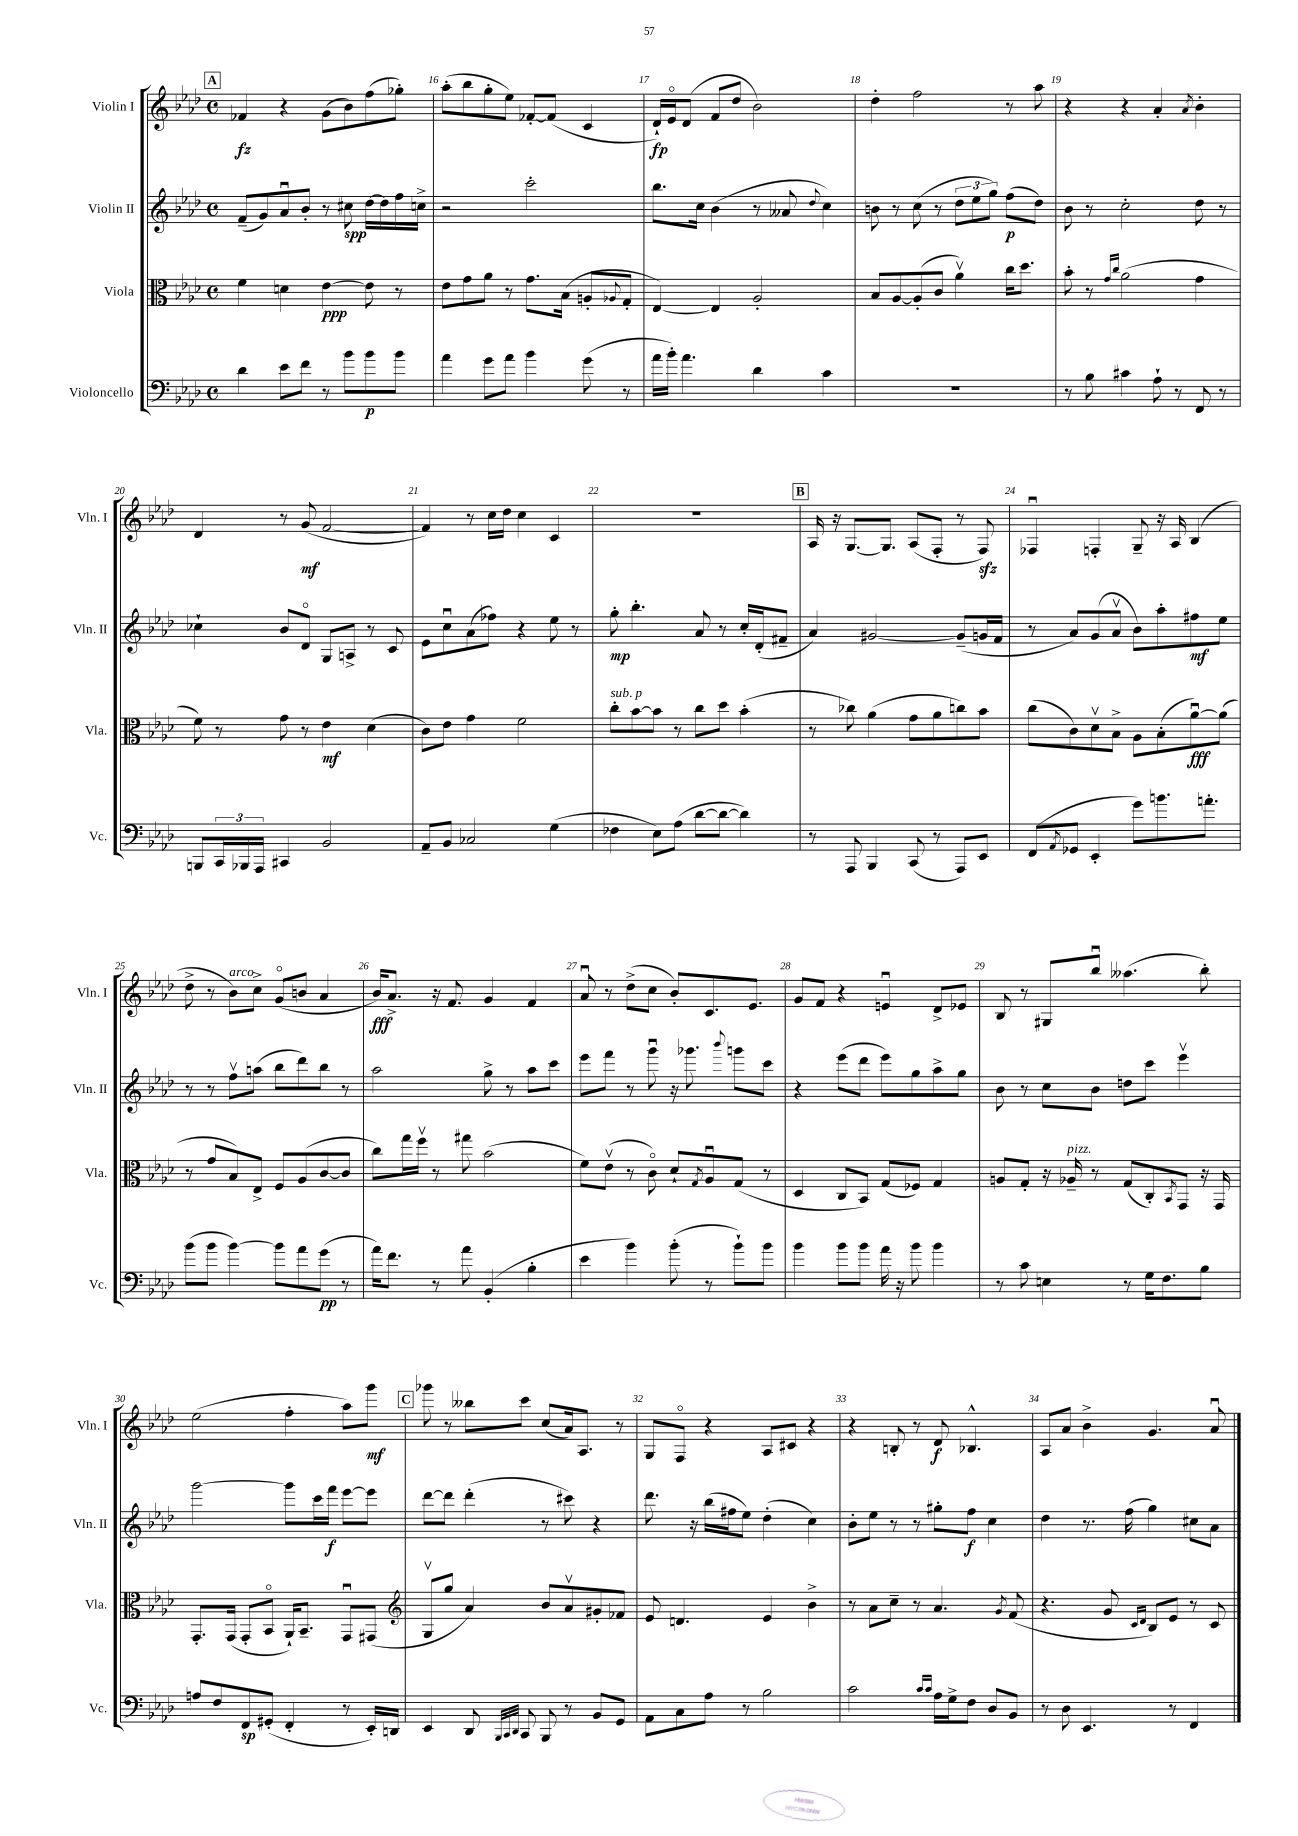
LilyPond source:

<<
\new StaffGroup <<
\new Staff = "s0" \with { instrumentName = "Violin I" shortInstrumentName = "Vln. I" } {
    \clef treble \key aes \major \defaultTimeSignature \time 4/4
    \mark \markup { \box "A" } fes'4\fz r4 g'8( bes'8) f''8( ges''8-.) |
    aes''8-.( bes''8 g''8-. ees''8) fes'8~-. fes'8( c'4 |
    des'16-!\fp) ees'16\flageolet des'8( f'8 des''8 bes'2) |
    des''4-. f''2 r8 aes''8 |
    r4 r4 aes'4-. \acciaccatura { aes'8 } bes'4-. |
    des'4 r8 g'8\mf( f'2~ |
    f'4) r8 c''16 des''16 c''4 c'4 |
    R1 |
    \mark \markup { \box "B" } aes16 r16 g8.~ g8. aes8( f8-. r8 f8\sfz) |
    fes4\downbow f4-. g8-- r16 aes16 bes4( |
    des''8-> r8 bes'8^\markup { \italic "arco" }) c''8-> g'8\flageolet( b'8 aes'4 |
    bes'16\fff) aes'8.-> r16 f'8. g'4 f'4 |
    aes'8\downbow r8 des''8->( c''8 bes'8-.) c'8. ees'8. |
    g'8 f'8 r4 e'4\downbow des'8-> ees'8 |
    bes8 r8 gis8 bes''8\downbow aeses''4.( bes''8-.) |
    ees''2( f''4-. aes''8) g'''8\mf |
    \mark \markup { \box "C" } ges'''8 r8 beses''8 c'''8 c''8( aes'16) aes8. r8 |
    g8 f8\flageolet r4 aes8 cis'8 r4 |
    r4 b8-. r8 des'8\f bes4.-^ |
    aes8 aes'8 bes'4-> g'4. aes'8\downbow \bar "|." |
}
\new Staff = "s1" \with { instrumentName = "Violin II" shortInstrumentName = "Vln. II" } {
    \clef treble \key aes \major \defaultTimeSignature \time 4/4
    \mark \markup { \box "A" } f'8--( g'8) aes'8\downbow bes'8-. r8 cis''8\spp des''16~ des''16 f''16 c''16-> |
    r2 c'''2-. |
    bes''8. c''16 bes'4( r8 aeses'8 \appoggiatura { des''8 } c''4) |
    b'8 r8 c''8( r8 \tuplet 3/2 { des''8 ees''8 g''8) } f''8\p( des''8) |
    bes'8 r8 c''2-. des''8 r8 |
    ces''4-! bes'8 des'8\flageolet g8 a8-> r8 c'8 |
    ees'8 c''8\downbow aes'8( fes''8) r4 ees''8 r8 |
    g''8-.\mp bes''4.-. aes'8 r8 c''16-. des'16-.( fis'8-- |
    \mark \markup { \box "B" } aes'4) gis'2~ gis'8--( g'16 f'16 |
    r8 aes'8) g'8( aes'8\upbow bes'8) aes''8-. fis''8\mf ees''8 |
    r8 r8 f''8\upbow a''8( bes''8 des'''8) bes''8 r8 |
    aes''2 g''8-> r8 aes''8 c'''8 |
    ees'''8 f'''8 r8 g'''8\downbow r16 ges'''8. \appoggiatura { bes'''8 } g'''8 c'''8 |
    r4 ees'''8( des'''8 ees'''8) g''8 aes''8-> g''8 |
    bes'8 r8 c''8 bes'8 d''8 c'''8 ees'''4\upbow |
    g'''2~ g'''8 c'''16 f'''16\f ees'''8~ ees'''8 |
    \mark \markup { \box "C" } des'''8~ des'''8 des'''4-.( r8 cis'''8) r4 |
    des'''8. r16 bes''16( fis''16 ees''8) des''4-.( c''4) |
    bes'8-. ees''8 r8 r8 gis''8-. f''8\f c''4 |
    des''4 r8. f''16( g''4) cis''8 aes'8 \bar "|." |
}
\new Staff = "s2" \with { instrumentName = "Viola" shortInstrumentName = "Vla." } {
    \clef alto \key aes \major \defaultTimeSignature \time 4/4
    \mark \markup { \box "A" } f'4 d'4 ees'4~\ppp ees'8 r8 |
    ees'8 g'8 aes'8 r8 g'8. bes16( a8-. \appoggiatura { aes8 } g8-. |
    ees4~) ees4 aes2-. |
    bes8 aes8~ aes8-.( c'8 aes'4\upbow) c''16 des''8. |
    bes'8-. r8 \grace { g'16 c''16 } aes'2( g'4 |
    f'8) r8 g'8 r8 ees'4\mf des'4( |
    c'8) ees'8 g'4 f'2 |
    c''8-.^\markup { \italic "sub. p" } bes'8~ bes'8 r8 c''8 des''8 bes'4-.( |
    \mark \markup { \box "B" } r8 ces''8) aes'4( g'8 aes'8 c''8) bes'8 |
    c''8( c'8) des'8\upbow bes8-> aes8 bes8-.( aes'8~\downbow\fff) aes'8( |
    r8 g'8 bes8) ees8-> f8 aes8( c'8~ c'8 |
    c''8) g''16 f''16\upbow r8 gis''8 bes'2( |
    f'8) ees'8\upbow( r8 c'8\flageolet) des'8-! \acciaccatura { g8 } aes8\downbow g8( r8 |
    des4 c8 bes,8) g8( fes8) g4 |
    a8 g8-. r16 aes16--^\markup { \italic "pizz." } r8 g8( c8-.) \acciaccatura { bes,8 } g,8 r16 g,16 |
    g,8.-. g,16( g,8-. bes,8\flageolet aes,16-!) bes,8.-- g,8\downbow gis,8( |
    \mark \markup { \box "C" } \clef treble g8\upbow g''8 aes'4) bes'8 aes'8\upbow gis'8-. fes'8 |
    ees'8 d'4. ees'4 bes'4-> |
    r8 aes'8 c''8-- r8 aes'4. \acciaccatura { g'8 } f'8( |
    r4. g'8 \grace { c'16 des'16 } bes8) ees'8 r8 c'8 \bar "|." |
}
\new Staff = "s3" \with { instrumentName = "Violoncello" shortInstrumentName = "Vc." } {
    \clef bass \key aes \major \defaultTimeSignature \time 4/4
    \mark \markup { \box "A" } des'4 ees'8 f'8 r8 bes'8 bes'8\p bes'8 |
    aes'4 g'8 aes'8 bes'4 g'8( r8 |
    aes'16 bes'16-.) aes'4. des'4 c'4 |
    R1 |
    r8 bes8 cis'4 aes8-! r8 f,8 r8 |
    b,,8 \tuplet 3/2 { c,16 bes,,16 aes,,16 } cis,4 bes,2 |
    aes,8-- bes,8 ces2 g4( |
    fes4 ees8) aes8( des'8~ des'8~ des'4) |
    \mark \markup { \box "B" } r8 aes,,8 bes,,4 c,8( r8 aes,,8) ees,8 |
    f,8( \acciaccatura { aes,8 } ges,8 ees,4-. g'8) b'8. a'8.-. |
    bes'8( bes'8 bes'4~) bes'8 aes'8 g'8\pp( r8 |
    aes'16) f'8. r8 aes'8 bes,4-.( bes4-. |
    ees'4 bes'4) bes'8-.( r8 bes'8-!) bes'8 |
    bes'4 bes'8 bes'8 aes'16 r16 bes'8 bes'4 |
    r8 c'8 e4 r8 g16 f8. bes8 |
    a8 f8 f,8\sp gis,8-.( f,4-. r8 ees,16-.) d,16 |
    \mark \markup { \box "C" } ees,4 des,8 \grace { bes,,32 c,32 des,32 } c,8 bes,,8 r8 bes,8 g,8 |
    aes,8 c8 aes8 r8 bes2 |
    c'2 \grace { c'16 c'16 } aes16 g16-> f8 des8 bes,8 |
    r8 des8 ees,4. r8 f,4 \bar "|." |
}
>>
>>
\layout { \context { \Score currentBarNumber = #15 \override BarNumber.break-visibility = ##(#f #t #t) barNumberVisibility = #all-bar-numbers-visible } }
